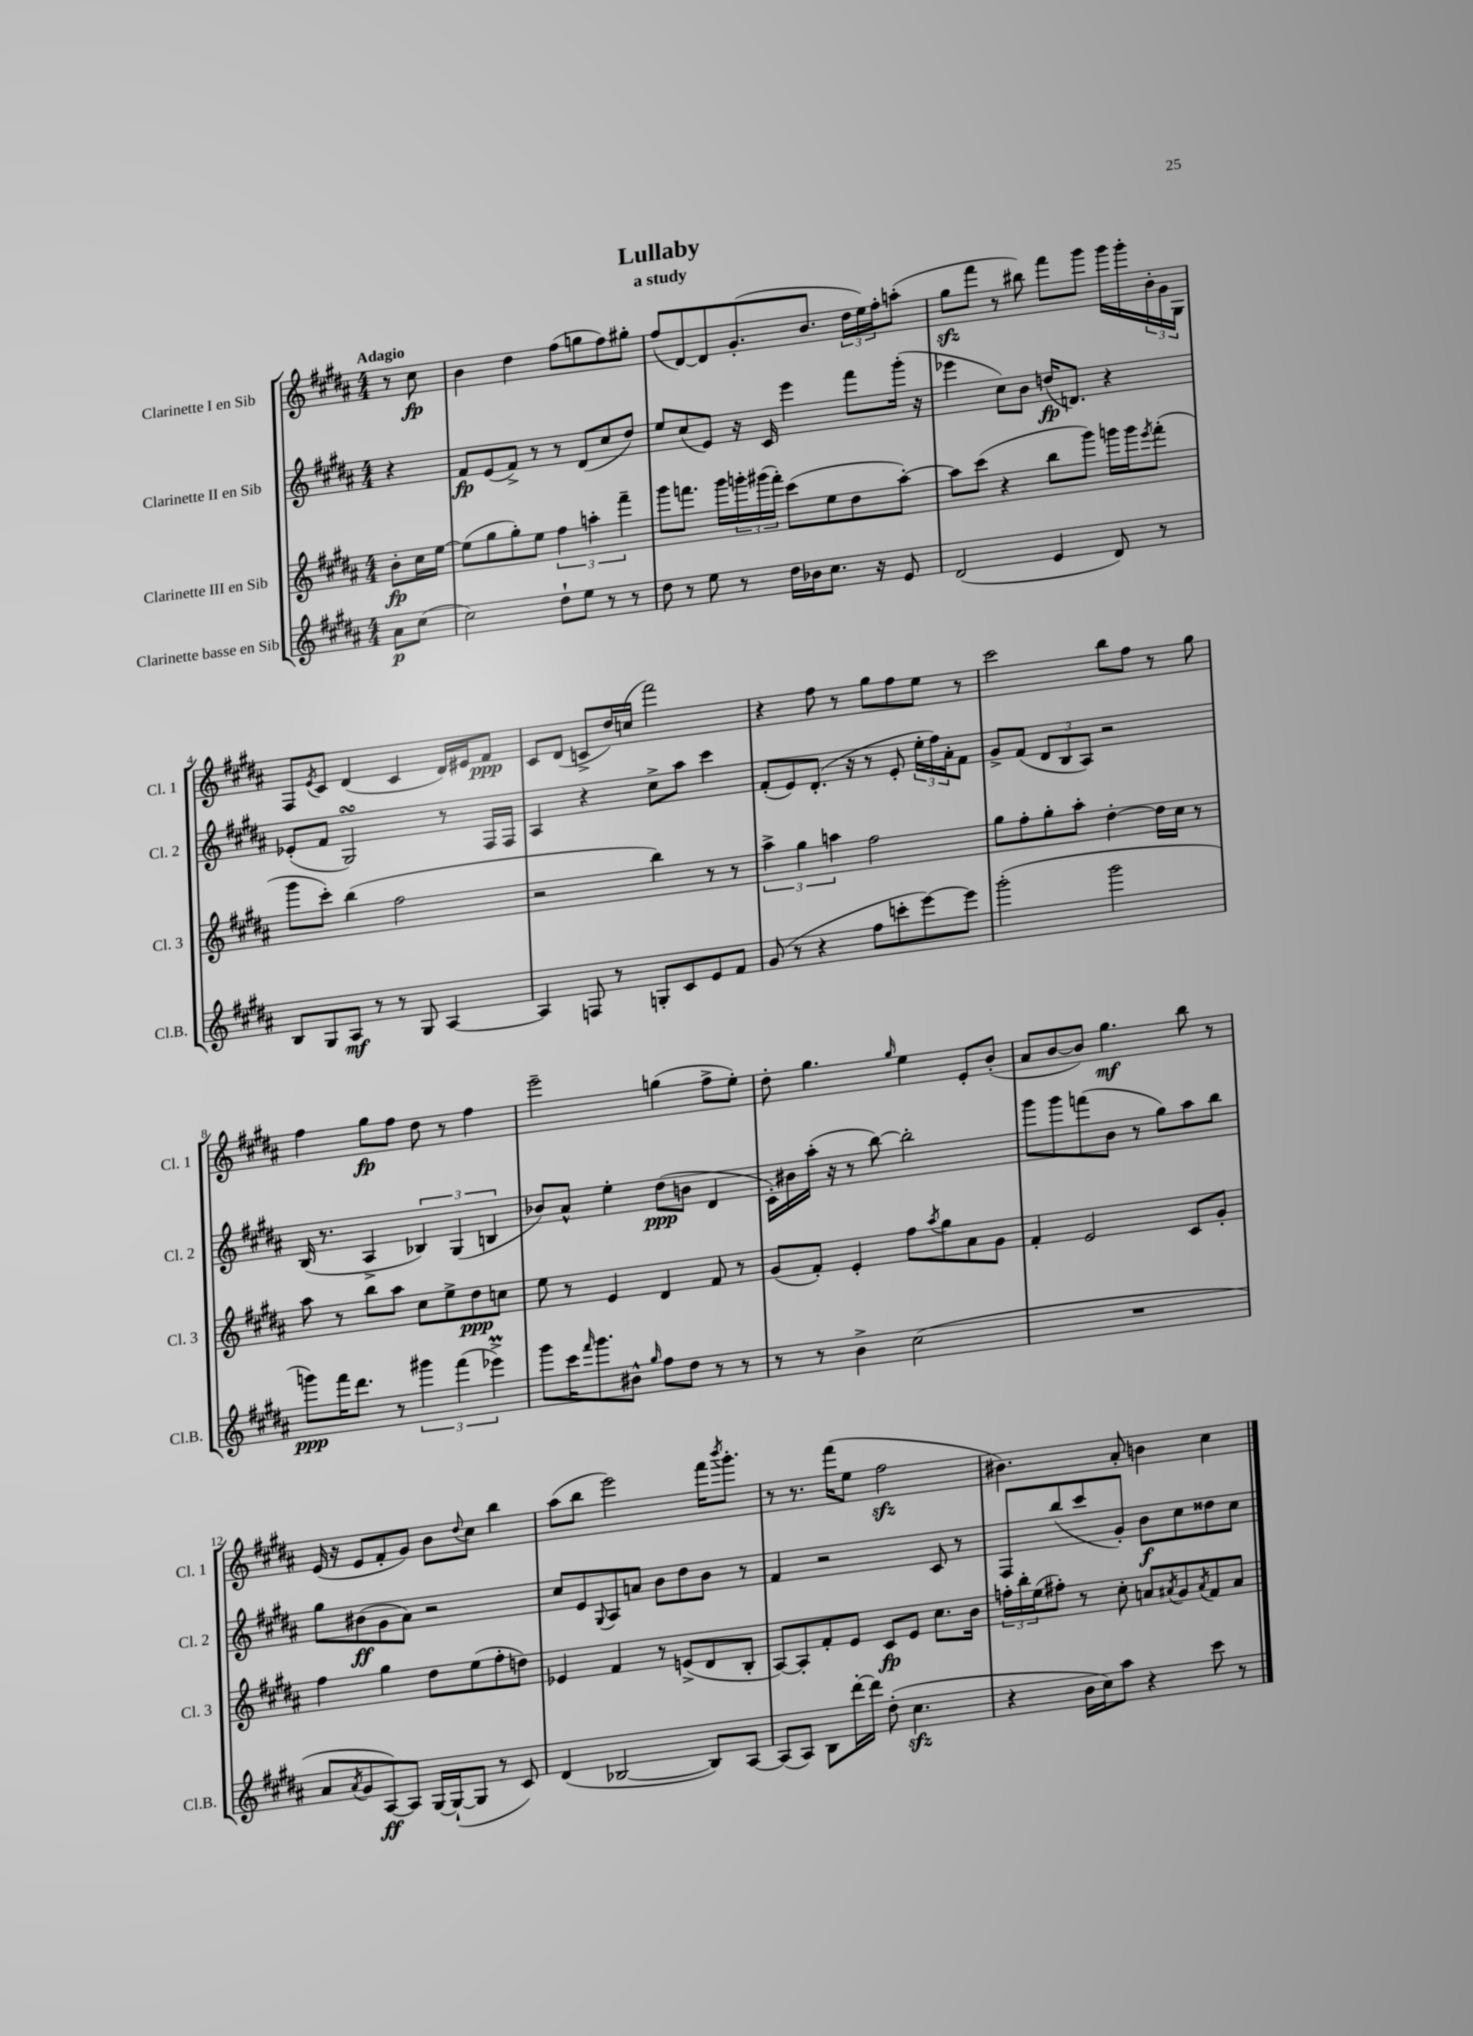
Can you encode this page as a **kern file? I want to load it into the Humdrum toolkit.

**kern	**kern	**kern	**kern
*staff4	*staff3	*staff2	*staff1
*clefG2	*clefG2	*clefG2	*clefG2
*k[f#c#g#d#a#]	*k[f#c#g#d#a#]	*k[f#c#g#d#a#]	*k[f#c#g#d#a#]
*M4/4	*M4/4	*M4/4	*M4/4
8a#	8b'	4r	8r
(8cc#	16cc#	.	8cc#
.	[16ee	.	.
=	=	=	=
2cc#)	(8ee]	8f#	4b
.	8gg#	(8e	.
.	8gg#')	8f#^)	4dd#
.	8ee	8r	.
8dd#`	6ff#	8r	(8ff#
8ee	.	(8d#	8gg
.	6aa'	.	.
8r	.	8cc#	8ff#)
.	6fff#~	.	.
8r	.	8dd#)	8gg#'
=	=	=	=
8dd#	8ggg#	8ee	(8ff#
8r	8.fff	(8cc#	[8d#)
8ee	.	8e)	8d#]
.	16ggg#	.	.
8r	24ggg'	16r	(8.g#'
.	(24ggg#	.	.
.	.	16c#	.
.	24fff')	.	.
16dd#	(8ccc#	4eee	.
16b-	.	.	8.b
8.cc#	8ee	.	.
.	8dd#	8fff#	24dd#
.	.	.	24ee)
16r	.	.	.
.	.	.	24ff#'
8e	[8aa#')	(16ggg#'	(8aa'
.	.	16r	.
=	=	=	=
(2d#	8aa#]	4eee-	8gg#
.	(8ccc#	.	8fff#
.	4r	8cc#)	8r
.	.	8b	8bb#)
4e	8bb	(16dd	8fff#
.	.	8.d)	.
.	8ggg#)	.	8ggg#
8d#)	16ggg	4r	16ggg#
.	16ggg	.	16ggg#'
.	8qeee	.	.
8r	(8fff#'	.	24b'
.	.	.	24g#
.	.	.	24G#
=	=	=	=
8B	8ggg#	(8e-'	8F#
.	.	.	8qe
8G#	8ccc#')	8f#	8c#
8A#	(4bb	2G#)	(4d#
8r	.	.	.
8r	2ff#	.	4c#
8G#	.	.	.
[4A#	.	8r	16d#)
.	.	.	16e#
.	.	16F#	8f#
.	.	16F#	.
=	=	=	=
4A#]	2r	4A#	8c#
.	.	.	(8d#
8F	.	4r	8c^
8r	.	.	16dd#)
.	.	.	(16cc
8G'	4bb)	8cc#^	2fff#)
8c#	.	8aa#	.
8e	8r	4ccc#	.
8f#	8r	.	.
=	=	=	=
(8g#	6aa#^	(8f#'	4r
8r	.	8e)	.
.	6gg#	.	.
4r	.	(8.d#'	8ff#
.	6aa	.	.
.	.	.	8r
.	.	16r	.
8ff#	2ff#	8r	8gg#
8ccc'	.	8e'	8ff#
[8eee)	.	24ee'	8ee
.	.	24ff#)	.
.	.	24a#'	.
8eee]	.	8f#	8r
=	=	=	=
(2ggg#'	8gg#	8g#^	2ccc#
.	8ff#'	(8f#	.
.	8gg#'	12d#	.
.	.	12B	.
.	8aa#'	.	.
.	.	12A#)	.
2ggg#	[4dd#'	2r	8bb
.	.	.	8ff#
.	16dd#]	.	8r
.	16cc#	.	.
.	8r	.	8gg#
=	=	=	=
8ggg)	8aa#	(16B	4ff#
.	.	8.r	.
16fff#	8r	.	.
8.ddd#	.	.	.
.	8bb	4A#^	8gg#
8r	8aa#	.	8ff#
6ggg#	8cc#	6B-)	8dd#
.	8ee^	.	8r
(6fff#	.	(6G#	.
.	8dd#	.	4ff#
6eee-^)	.	6B	.
.	8cc	.	.
=	=	=	=
8ggg#	8ee	8b-)	2eee~
16ccc#	8r	8a#^^	.
16qqfff#	.	.	.
8.ggg#	.	.	.
.	4e	4ee'	.
8b#^^	.	.	.
16qqgg#	.	.	.
8ff#	4d#	(8dd#	(4gg
8dd#	.	8b	.
8r	8f#	4d#	8ff#^
8r	8r	.	8ee')
=	=	=	=
8r	(8g#	16c#')	8dd#'
.	.	16b#	.
8r	8f#')	(16aa#'	4.gg#
.	.	16r	.
4b^	4e'	8r	.
.	.	[8bb)	.
.	.	.	16qqgg#
(2cc#	8ff#	2bb']	4ee
.	8qaa#	.	.
.	8gg#	.	.
.	8a#	.	8e'
.	8g#	.	(8b'
=	=	=	=
1r	4f#'	8ggg#	8a#
.	.	8ggg#	[8b
.	2e	(8fff	8b])
.	.	8b	4.gg#
.	.	8r	.
.	.	8gg#)	.
.	8c#	8aa#	8bb
.	8g#'	8bb	8r
=	=	=	=
8a#	4ff#	8gg#	(16e
.	.	.	16r
8qa#	.	.	.
8g#	.	(8b#	8e
[8A#)	4gg#	8g#	8f#'
8A#]	.	8a#)	8g#)
[16G#	8dd#	2r	8b
(16G#`_	.	.	.
.	.	.	8qqdd#
8G#]	(8ee	.	8cc#
8r	8ff#'	.	4bb
8c#)	8dd)	.	.
=	=	=	=
(4d#	4e-	8cc#	(8aa#
.	.	8e	8bb
.	.	8qqG#	.
[2B-	4f#	8A#	2eee)
.	.	8a	.
.	8r	8b	.
.	(8e^	8dd#	.
8B-])	8d#	8b	16fff#
.	.	.	8qbbb
.	.	.	8.ggg#'
[8A#	8B'	8r	.
=	=	=	=
(8A#]	[8A#)	4f#	8r
8A#)	8A#']	.	8.r
8B	8f#'	2r	.
.	.	.	(16fff#
[16ddd#'	8e	.	8ee
16ddd#]	.	.	.
(8dd#'	8c#	.	2ff#
4.cc#	8e	.	.
.	8.cc#	8c#	.
.	.	8r	.
.	16b	.	.
=	=	=	=
4r	24ff'	8F#	4.b#)
.	24bb'	.	.
.	(24ee	.	.
.	8ff#')	(8bb	.
16b	8r	8ccc#	.
16cc#)	.	.	.
8aa#	8cc#'	8g#')	8a#'
4r	8a	8b	4b
.	8qa#	.	.
.	8g#	8cc#	.
.	8qa#	.	.
8ccc#	8f#	8dd##	4cc#
8r	8a#	8cc#	.
==	==	==	==
*-	*-	*-	*-
